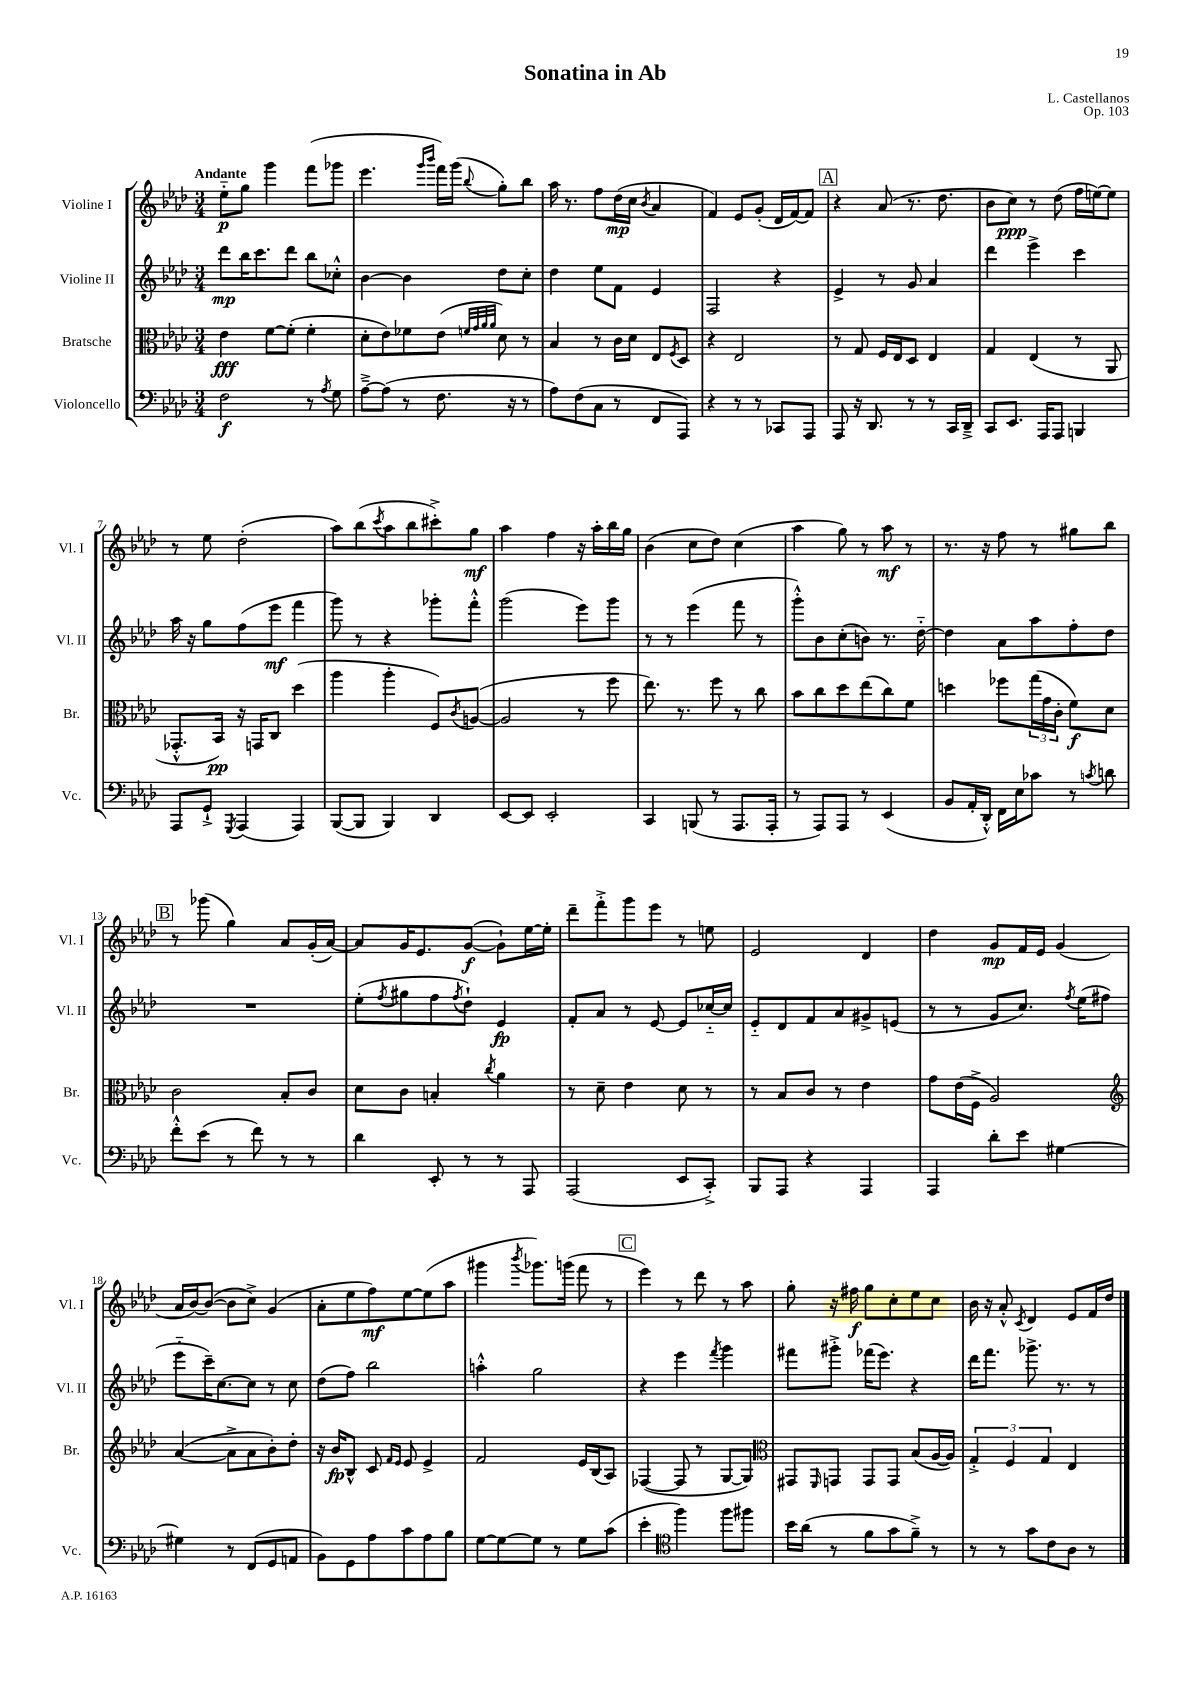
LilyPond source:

\header { title = "Sonatina in Ab" composer = "L. Castellanos" opus = "Op. 103" }
<<
\new StaffGroup <<
\new Staff = "s0" \with { instrumentName = "Violine I" shortInstrumentName = "Vl. I" } {
    \clef treble \key aes \major \numericTimeSignature \time 3/4 \tempo "Andante"
    ees''8-_\p g''8 g'''4 f'''8( ges'''8 |
    ees'''4. \grace { g'''16 bes'''16 } f'''16) g'''16( \appoggiatura { bes''8 } g''8-.) bes''8 |
    aes''16 r8. f''8 des''16\mp( c''16 \acciaccatura { bes'8 } aes'4 |
    f'4) ees'8 g'8-.( des'16 f'16~) f'8 |
    \mark \markup { \box "A" } r4 aes'8( r8. des''8. |
    bes'8 c''8\ppp) r8 des''8( f''16 e''16~) e''8 |
    r8 ees''8 des''2-.( |
    aes''8) bes''8( \acciaccatura { c'''8 } aes''8 bes''8 cis'''8-.->) g''8\mf |
    aes''4 f''4 r16 aes''16-. bes''16 g''16 |
    bes'4( c''8 des''8) c''4( |
    aes''4 g''8) r8 aes''8\mf r8 |
    r8. r16 f''8 r8 gis''8 bes''8 |
    \mark \markup { \box "B" } r8 ges'''8( g''4) aes'8 g'16-.( aes'16~) |
    aes'8 g'16 ees'8. g'8~\f( g'8-!) ees''16~ ees''16-. |
    des'''8-- f'''8-.-> g'''8 ees'''8 r8 e''8 |
    ees'2 des'4 |
    des''4 g'8\mp f'16 ees'16 g'4( |
    aes'16 bes'16~) bes'8~( bes'8 c''8->) g'4( |
    aes'8-. ees''8 f''8\mf) ees''8~ ees''8( aes''8 |
    gis'''4 \acciaccatura { bes'''8 } ges'''8.) g'''16( f'''8 r8 |
    \mark \markup { \box "C" } ees'''4) r8 des'''8 r8 aes''8 |
    g''8-. r16 fis''16\f g''8 c''8-. ees''8 c''8 |
    bes'16 r16 aes'8-.-^ \acciaccatura { c'8 } des'4 ees'8 f'16 des''16 \bar "|." |
}
\new Staff = "s1" \with { instrumentName = "Violine II" shortInstrumentName = "Vl. II" } {
    \clef treble \key aes \major \numericTimeSignature \time 3/4
    des'''8\mp bes''16 c'''8. des'''8 bes''8 ces''8-.-^ |
    bes'4~ bes'4 des''8 c''8-. |
    des''4 ees''8 f'8 ees'4 |
    f2 r4 |
    \mark \markup { \box "A" } ees'4-> r8 g'8 aes'4 |
    des'''4 ees'''4-> c'''4 |
    aes''16 r16 g''8 f''8( ees'''8\mf f'''4 |
    g'''8) r8 r4 ges'''8-. f'''8-.-^ |
    g'''2( ees'''8) g'''8 |
    r8 r8 ees'''4( f'''8 r8 |
    g'''8-.-^) bes'8 c''8-.( b'8) r8. des''16~-_ |
    des''4 aes'8 aes''8 f''8-. des''8 |
    \mark \markup { \box "B" } R2. |
    ees''8-.( \acciaccatura { f''8 } gis''8 f''8 \acciaccatura { f''8 } des''8-!) ees'4\fp |
    f'8-. aes'8 r8 ees'8~ ees'8 ces''16~-_ ces''16 |
    ees'8-_ des'8 f'8 aes'8 gis'8-> e'8( |
    r8 r8 g'8 c''8.) \acciaccatura { f''8 } ees''16( fis''8 |
    ees'''8-_ c'''16--) c''8.~ c''8 r8 c''8 |
    des''8( f''8) bes''2 |
    a''4-.-^ g''2 |
    \mark \markup { \box "C" } r4 ees'''4 \acciaccatura { f'''8 } g'''4 |
    fis'''8 gis'''8-.-> fes'''16( ees'''8.) r4 |
    des'''16 f'''8. ges'''8.-> r8. r8 \bar "|." |
}
\new Staff = "s2" \with { instrumentName = "Bratsche" shortInstrumentName = "Br." } {
    \clef alto \key aes \major \numericTimeSignature \time 3/4
    ees'4\fff f'8~ f'8-.( f'4-. |
    des'8-. ees'8) fes'8 ees'8( \grace { f'32 g'32 aes'32 aes'32 } des'8) r8 |
    bes4 r8 c'16 des'16 ees8 \acciaccatura { f8 } des8 |
    r4 ees2 |
    \mark \markup { \box "A" } r8 g8 f16 ees16 des8 ees4 |
    g4 ees4( r8 aes,8 |
    ges,8.-.-^ bes,16\pp) r16 g,16 c8 des''4( |
    aes''4 aes''4-. f8) \acciaccatura { c'8 } a8~( |
    a2 r8 f''8 |
    ees''8.) r8. f''8 r8 c''8 |
    bes'8 c''8 des''8 ees''8( c''8) f'8 |
    d''4 fes''8 \tuplet 3/2 { g''16( g'16 c'16-. } f'8\f) des'8 |
    \mark \markup { \box "B" } c'2 bes8-. c'8 |
    des'8 c'8 b4-. \acciaccatura { c''8 } aes'4 |
    r8 des'8-- ees'4 des'8 r8 |
    r8 bes8 c'8 r8 ees'4 |
    g'8 ees'16( f16-> aes2) |
    \clef treble aes'4~( aes'8-> aes'8 bes'8-.) des''8-. |
    r16 bes'16\fp bes8-^ c'8 \grace { f'16 ees'16 } ees'8 ees'4-> |
    f'2 ees'16 bes16( aes8) |
    \mark \markup { \box "C" } fes4~( fes8 r8 g8~ g8) |
    \clef alto gis,8 \grace { f,16 } g,8 g,8 g,8 bes8( aes16~ aes16) |
    \tuplet 3/2 { g4-.-> f4 g4 } ees4 \bar "|." |
}
\new Staff = "s3" \with { instrumentName = "Violoncello" shortInstrumentName = "Vc." } {
    \clef bass \key aes \major \numericTimeSignature \time 3/4
    f2\f r8 \acciaccatura { aes8 } g8 |
    aes8~---> aes8( r8 f8. r16 r8 |
    aes8) f8( c8 r8 f,8 aes,,8) |
    r4 r8 r8 ces,8 aes,,8 |
    \mark \markup { \box "A" } aes,,8 r16 des,8. r8 r8 c,16 des,16---> |
    c,8 ees,8. aes,,16 aes,,8 b,,4 |
    aes,,8 g,8-!-> \acciaccatura { g,,8 } aes,,4( aes,,4) |
    bes,,8~( bes,,8 bes,,4) des,4 |
    ees,8~ ees,8 ees,2-. |
    c,4 b,,8( r8 aes,,8. aes,,16-. |
    r8 aes,,8) aes,,8 r8 ees,4( |
    bes,8 aes,16-. des,16-.-^) f,16 ees16 ces'8 r8 \acciaccatura { c'8 } d'8 |
    \mark \markup { \box "B" } f'8-.-^ ees'8( r8 f'8) r8 r8 |
    des'4 ees,8-. r8 r8 aes,,8 |
    aes,,2( ees,8 c,8-.->) |
    bes,,8 aes,,8 r4 aes,,4 |
    aes,,4 des'8-. ees'8 gis4~ |
    gis4 r8 f,8( g,8 a,8 |
    bes,8) g,8 aes8 c'8 aes8 bes8 |
    g8~ g8~ g8 r8 g8 c'8( |
    \mark \markup { \box "C" } ees'4-. \clef tenor f''4) f''8 fis''8 |
    bes'16 aes'16( r8 f'8 g'8 f'8--->) r8 |
    r8 r8 g'8 c'8 aes8 r8 \bar "|." |
}
>>
>>
